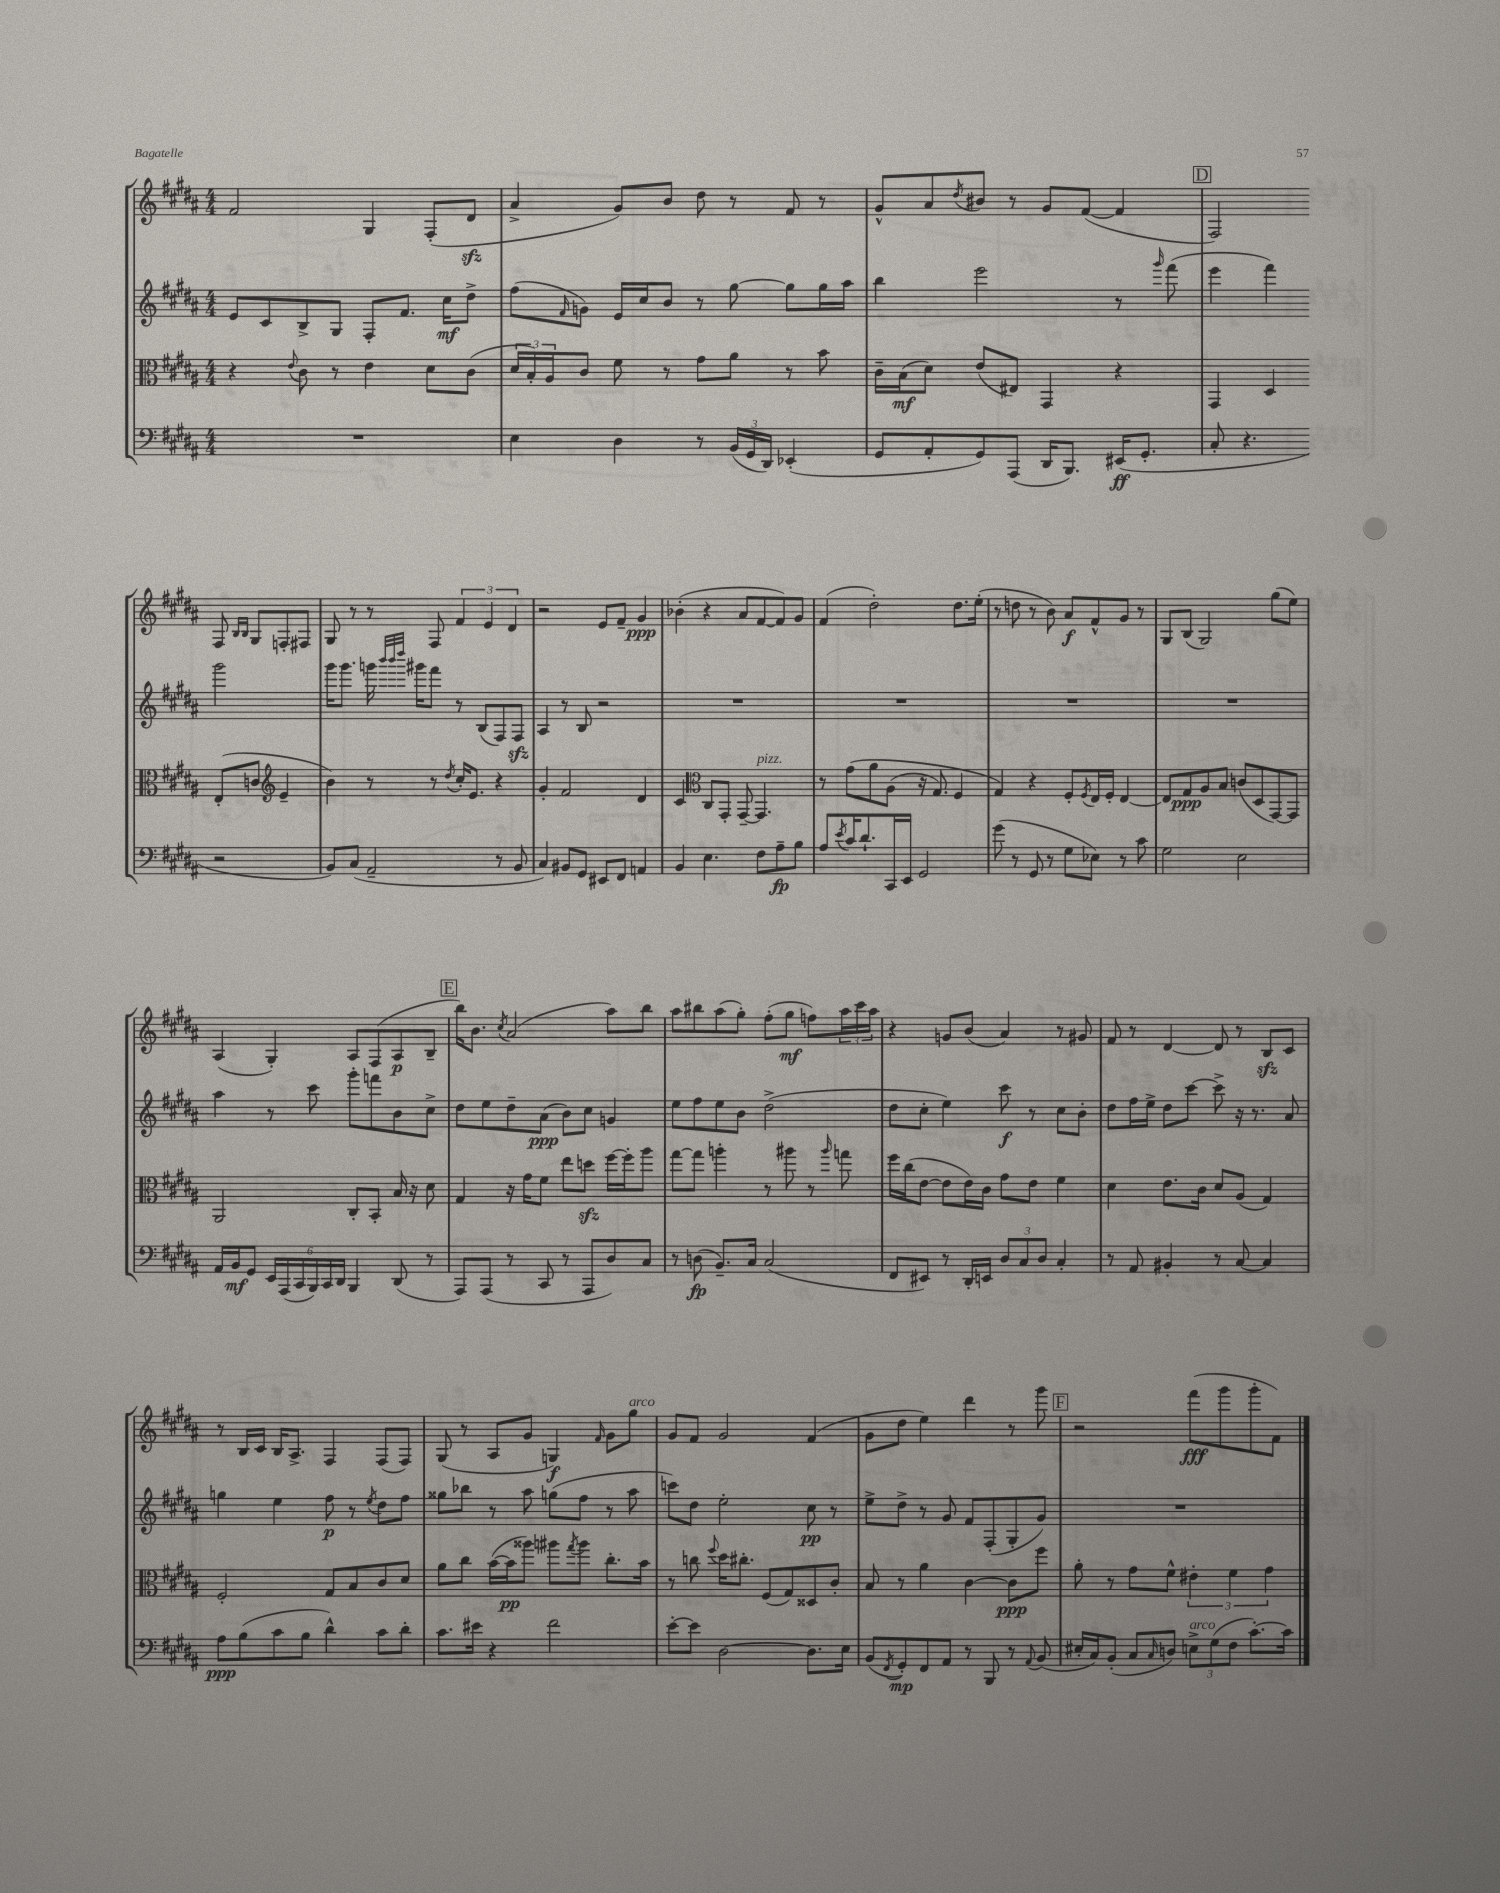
<<
\new StaffGroup <<
\new Staff = "s0" {
    \clef treble \key b \major \numericTimeSignature \time 4/4
    fis'2 gis4 fis8-.( dis'8\sfz |
    ais'4-> gis'8) b'8 dis''8 r8 fis'8 r8 |
    gis'8-^ ais'8 \acciaccatura { dis''8 } bis'8 r8 gis'8 fis'8~( fis'4 |
    \mark \markup { \box "D" } fis2) fis8 \grace { b16 b16 } gis8 f8-. fis8 |
    gis8 r8 r8 fis8 \tuplet 3/2 { fis'4 e'4 dis'4 } |
    r2 e'8 fis'8-- gis'4\ppp |
    bes'4-.( r4 ais'8 fis'8~ fis'8) gis'8 |
    fis'4( dis''2-.) dis''8. e''16-.( |
    r8 d''8 r8 b'8) ais'8\f fis'8-^ gis'8 r8 |
    gis8 b8( gis2) gis''8( e''8) |
    ais4( gis4-.) ais8 fis8( ais8\p b8-- |
    \mark \markup { \box "E" } b''16) b'8. \acciaccatura { cis''8 } ais'2( ais''8) b''8 |
    ais''8 bis''8 ais''8( gis''8-.) fis''8-.( gis''8\mf f''8) \tuplet 3/2 { ais''16 cis'''16 ais''16 } |
    r4 g'8 b'8( ais'4) r8 gis'8 |
    fis'8 r8 dis'4~ dis'8 r8 b8\sfz cis'8 |
    r8 b16 cis'16 b16 ais8.-> fis4 fis8( fis8) |
    gis8( r8 ais8 gis'8 g4\f) \grace { fis'16 } gis'8 gis''8^\markup { \italic "arco" } |
    gis'8 fis'8 gis'2 fis'4( |
    gis'8 dis''8 e''4) dis'''4 r8 gis'''8 |
    \mark \markup { \box "F" } r2 fis'''8\fff( gis'''8 gis'''8-. fis'8) \bar "|." |
}
\new Staff = "s1" {
    \clef treble \key b \major \numericTimeSignature \time 4/4
    e'8 cis'8 b8-> gis8 fis8-. fis'8. cis''16\mf dis''8-> |
    fis''8( \grace { fis'16 } g'8) e'16 cis''16 b'8 r8 gis''8~ gis''8 gis''16 ais''16 |
    b''4 e'''2 r8 \grace { gis'''16 } fis'''8( |
    \mark \markup { \box "D" } e'''4 fis'''4) gis'''2 |
    gis'''16 gis'''8. g'''16 \grace { b'''32 b'''32 dis''''32 } gis'''16 fis'''8 r8 b8( fis8) fis8\sfz |
    ais4 r8 b8 r2 |
    R1 |
    R1 |
    R1 |
    R1 |
    ais''4 r8 cis'''8 gis'''8-. f'''8 b'8 cis''8-> |
    \mark \markup { \box "E" } dis''8 e''8 dis''8-- ais'8\ppp( b'8) cis''8 g'4 |
    e''8 fis''8 e''8 b'8 dis''2->( |
    dis''8 cis''8-. e''4) cis'''8\f r8 cis''8 b'8-. |
    dis''8 fis''16 e''16-> dis''8 cis'''8~ cis'''8-> r16 r8. ais'8 |
    g''4 e''4 fis''8\p r8 \acciaccatura { e''8 } dis''8 fis''8 |
    gisis''8 bes''8 r8 ais''8 g''8( fis''8 r8 ais''8 |
    c'''8) dis''8 e''2-. cis''8\pp r8 |
    e''8-> dis''8-> r8 gis'8 fis'8 fis8-.( gis8-. gis'8) |
    \mark \markup { \box "F" } R1 \bar "|." |
}
\new Staff = "s2" {
    \clef alto \key b \major \numericTimeSignature \time 4/4
    r4 \appoggiatura { e'8 } cis'8 r8 e'4 dis'8 cis'8( |
    \tuplet 3/2 { dis'16 b16-.) ais16 } cis'8 fis'8 r8 gis'8 ais'8 r8 b'8 |
    cis'16-- b16\mf( dis'8) e'8( eis8) gis,4 r4 |
    \mark \markup { \box "D" } gis,4 dis4 e8-.( c'8 \clef treble e'4-- |
    b'4) r8 r8 \acciaccatura { dis''8 } cis''16-. e'8. r4 |
    gis'4-. fis'2 dis'4 |
    cis'4 \clef alto cis8 gis,8-. gis,8~-- gis,4.^\markup { \italic "pizz." } |
    r8 gis'8\( ais'8 ais8( r16 gis8.) fis4 |
    gis4\) r4 fis8-. \acciaccatura { fis8 } e16 fis16-. e4~ |
    e8 gis8\ppp ais8 b8 c'8( dis8 gis,8~) gis,8 |
    ais,2 cis8-. b,8-. b16 r16 dis'8 |
    \mark \markup { \box "E" } gis4 r16 gis'16 fis'8 e''8 d''8\sfz fis''16~ fis''16-. ais''8 |
    gis''8~ gis''8 a''4-. r8 ais''8 r8 \grace { ais''16 } g''8 |
    fis''16 cis''16( e'8~ e'8 e'16) cis'16 gis'8 e'8 fis'4 |
    dis'4 e'8. cis'16 dis'8 ais8( gis4) |
    fis2-. gis8 b8 cis'8 dis'8 |
    ais'8 cis''8 b'16~( b'16\pp aisis''8) ais''8 \acciaccatura { gis''8 } ais''8 cis''8.-. b'16 |
    r8 c''8 \appoggiatura { fis''8 } dis''16 cis''8.-. fis8( gis8) disis8 cis'8-. |
    b8 r8 ais'4 cis'4~ cis'8\ppp fis''8 |
    \mark \markup { \box "F" } ais'8-. r8 gis'8 fis'8-^ \tuplet 3/2 { eis'4-. fis'4 gis'4 } \bar "|." |
}
\new Staff = "s3" {
    \clef bass \key b \major \numericTimeSignature \time 4/4
    R1 |
    e4 dis4 r8 \tuplet 3/2 { b,16( gis,16 dis,16) } ees,4-.( |
    gis,8 ais,8-. gis,8) ais,,8( dis,16 b,,8.) eis,16\ff( gis,8.-. |
    \mark \markup { \box "D" } cis8-. r4. r2 |
    b,8) cis8( ais,2-- r8 b,8 |
    cis4) bis,8 gis,8 eis,8 fis,8 a,4 |
    b,4 e4. fis8 ais8--\fp b8 |
    ais8 \acciaccatura { e'8 } cis'16 dis'8.-! cis,16 e,16 gis,2 |
    gis'8( r8 gis,8 r8 gis8 ees8) r8 cis'8 |
    gis2 e2 |
    ais,16 b,16\mf gis,8 \tuplet 6/4 { e,16 ais,,16( cis,16 b,,16) cis,16 dis,16 } b,,4 dis,8( r8 |
    \mark \markup { \box "E" } ais,,8) ais,,8( r8 cis,8 r8 ais,,8 dis8) cis8 |
    r8 d8\fp( b,8.--) cis16 cis2( |
    fis,8 eis,8) r8 dis,16-. e,16 \tuplet 3/2 { dis8 cis8 dis8 } cis4-. |
    r8 ais,8 bis,4-. r8 cis8~ cis4 |
    ais8\ppp b8( cis'8 b8 dis'4-^) cis'8 dis'8-. |
    cis'8. eis'16 r4 fis'2 |
    e'8~-. e'8 dis2~ dis8. e16 |
    b,8( \acciaccatura { fis,8 } gis,8-.\mp) fis,8 ais,8 r8 b,,8 r8 \appoggiatura { ais,8 } b,8( |
    \mark \markup { \box "F" } eis16-. cis16) b,8-.( cis8 \grace { cis16 } d8) \tuplet 3/2 { e8->^\markup { \italic "arco" } gis8( fis8 } cis'8.~-.) cis'16 \bar "|." |
}
>>
>>
\layout { \context { \Score \remove "Bar_number_engraver" } }
